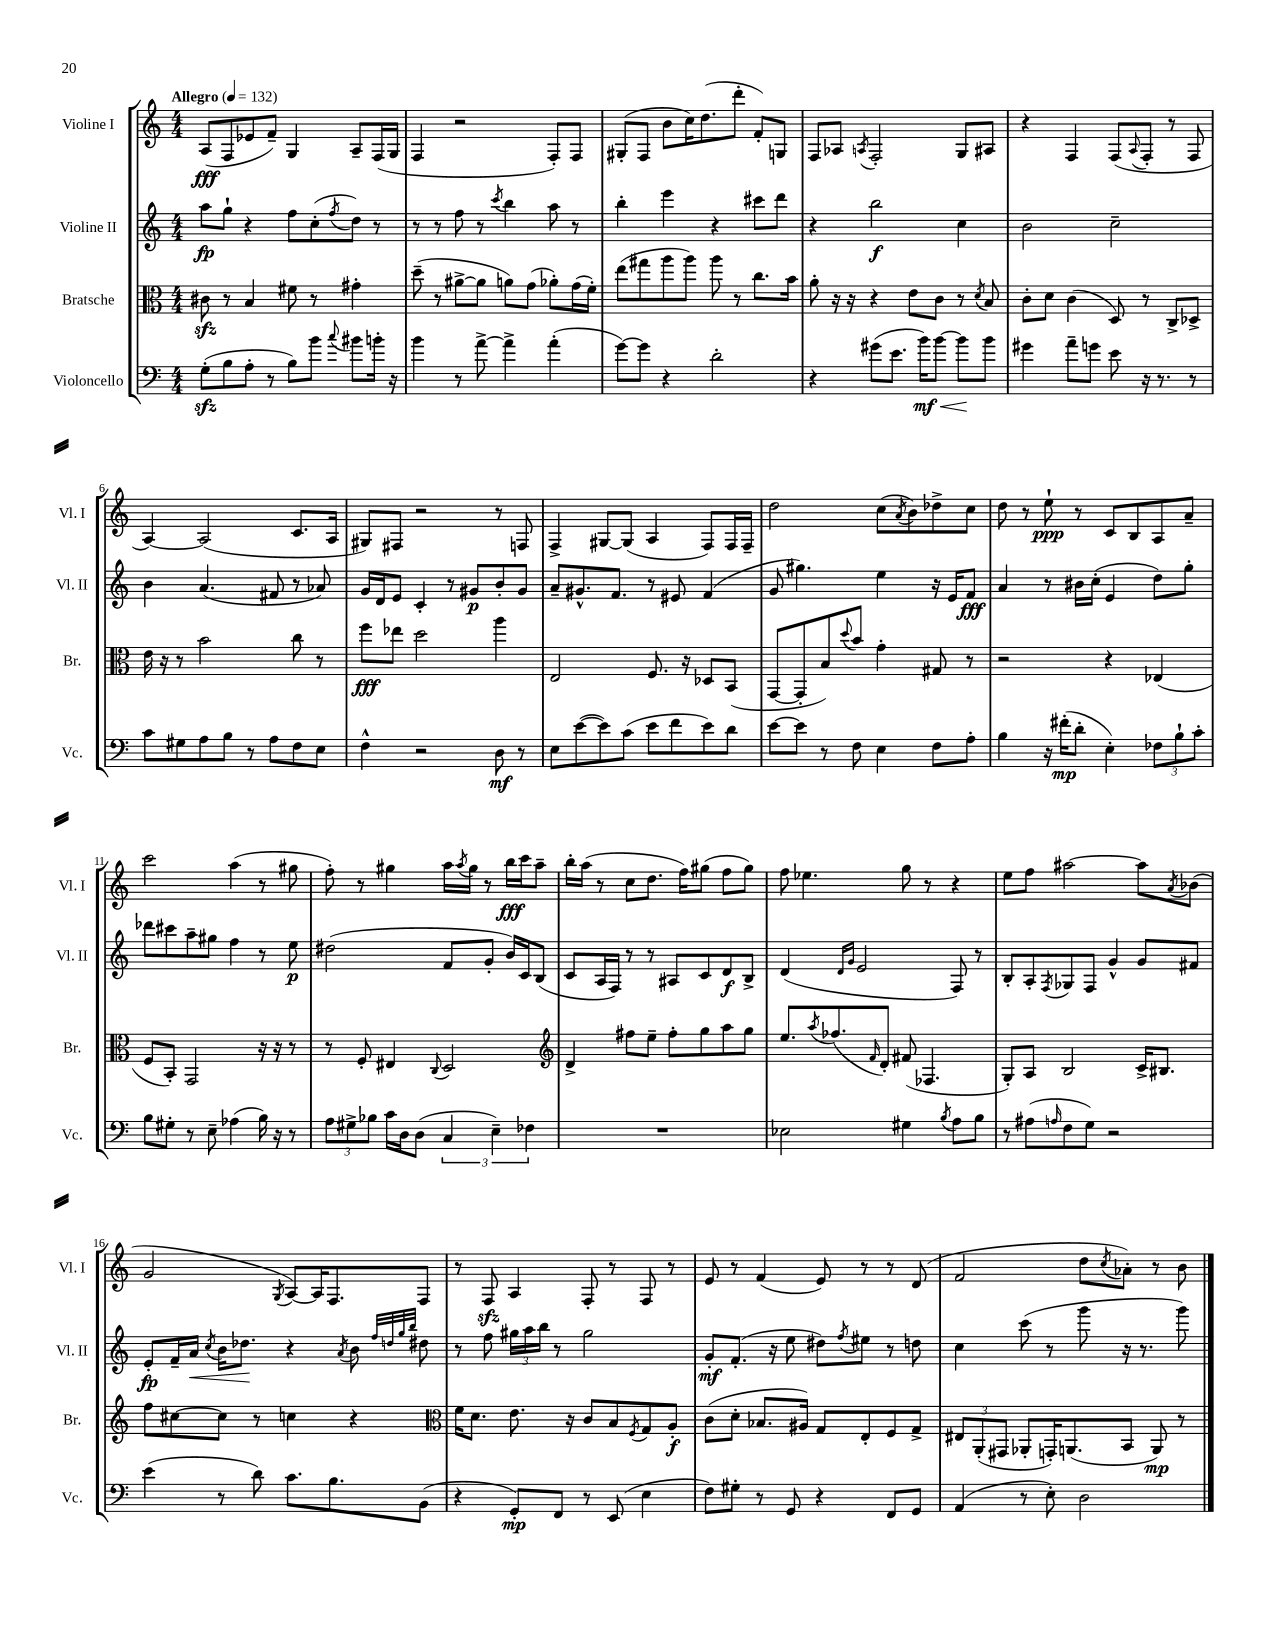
<<
\new StaffGroup <<
\new Staff = "s0" \with { instrumentName = "Violine I" shortInstrumentName = "Vl. I" } {
    \clef treble \key c \major \numericTimeSignature \time 4/4 \tempo "Allegro" 4 = 132
    a8\fff( f8 ees'8 f'8--) g4 a8-- f16( g16 |
    f4 r2 f8-.) f8 |
    gis8-.( f8 b'8 c''16) d''8.( d'''8-. f'8-.) g8 |
    f8 aes8 \acciaccatura { a8 } f2-. g8 ais8 |
    r4 f4 f8( \appoggiatura { a8 } f8-. r8 f8 |
    a4~) a2( c'8. a16 |
    gis8) fis8 r2 r8 f8 |
    f4-> gis8~ gis8( a4 f8) f16 f16-- |
    d''2 c''8( \acciaccatura { a'8 } b'8) des''8-> c''8 |
    d''8 r8 e''8-!\ppp r8 c'8 b8 a8 a'8-- |
    c'''2 a''4( r8 gis''8 |
    f''8-.) r8 gis''4 a''16 \acciaccatura { a''8 } gis''16 r8 b''16\fff c'''16 a''8-- |
    b''16-. a''16( r8 c''8 d''8. f''16) gis''8( f''8 gis''8) |
    f''8 ees''4. g''8 r8 r4 |
    e''8 f''8 ais''2~ ais''8 \acciaccatura { a'8 } bes'8( |
    g'2 \acciaccatura { g8 } a8~) a16 f8. f8 |
    r8 f8\sfz a4 f8-. r8 f8 r8 |
    e'8 r8 f'4( e'8) r8 r8 d'8( |
    f'2 d''8 \acciaccatura { c''8 } aes'8-.) r8 b'8 \bar "|." |
}
\new Staff = "s1" \with { instrumentName = "Violine II" shortInstrumentName = "Vl. II" } {
    \clef treble \key c \major \numericTimeSignature \time 4/4
    a''8\fp g''8-! r4 f''8 c''8-.( \acciaccatura { f''8 } d''8) r8 |
    r8 r8 f''8 r8 \acciaccatura { c'''8 } b''4 a''8 r8 |
    b''4-. e'''4 r4 cis'''8 d'''8 |
    r4 b''2\f c''4 |
    b'2 c''2-- |
    b'4 a'4.( fis'8 r8 aes'8) |
    g'16 d'16 e'8 c'4-. r8 gis'8\p b'8-. gis'8 |
    a'8-- gis'8.-^ f'8. r8 eis'8 f'4( |
    g'8 gis''4.) e''4 r16 e'16 f'8\fff |
    a'4 r8 bis'16 c''16-.( e'4 d''8) g''8-. |
    des'''8 cis'''8 a''8-- gis''8 f''4 r8 e''8\p |
    dis''2( f'8 g'8-. b'16) c'16 b8( |
    c'8 a16 f16) r8 r8 ais8 c'8 d'8\f b8-> |
    d'4( \grace { d'16 g'16 } e'2 f8) r8 |
    b8-. a8-. \acciaccatura { f8 } ges8 f8 g'4-^ g'8 fis'8 |
    e'8-.\fp f'16-- a'16\< \acciaccatura { c''8 } b'16 des''8.\! r4 \acciaccatura { a'8 } b'8 \grace { f''32 d''32 g''32 b''32 } dis''8 |
    r8 f''8 \tuplet 3/2 { gis''16 a''16 b''16 } r8 gis''2 |
    g'8-.\mf f'8.-.( r16 e''8 dis''8) \acciaccatura { f''8 } eis''8 r8 d''8 |
    c''4 c'''8( r8 g'''8 r16 r8. g'''8) \bar "|." |
}
\new Staff = "s2" \with { instrumentName = "Bratsche" shortInstrumentName = "Br." } {
    \clef alto \key c \major \numericTimeSignature \time 4/4
    cis'8\sfz r8 b4 fis'8 r8 gis'4-. |
    d''8--( r8 ais'8~-> ais'8 a'8) g'8( aes'8-.) g'16( f'16-.) |
    e''8( gis''8 a''8 a''8) a''8 r8 c''8. b'16 |
    a'8-. r16 r16 r4 e'8 c'8 r8 \acciaccatura { d'8 } b8 |
    c'8-. d'8 c'4( d8) r8 c8-> des8-> |
    e'16 r16 r8 b'2 c''8 r8 |
    f''8\fff ees''8 d''2 a''4 |
    e2 f8. r16 des8 b,8( |
    g,8~ g,8-. b8) \appoggiatura { d''8 } b'8 g'4-. gis8 r8 |
    r2 r4 ees4( |
    f8 b,8-.) g,2 r16 r16 r8 |
    r8 f8-. eis4 \appoggiatura { c8 } d2 |
    \clef treble d'4-> fis''8 e''8-- fis''8-. g''8 a''8 g''8 |
    e''8. \acciaccatura { a''8 } fes''8.( \grace { f'16 } d'8-.) fis'8( fes4. |
    g8-.) a8 b2 c'16-> bis8. |
    f''8 cis''8~ cis''8 r8 c''4 r4 |
    \clef alto f'16 d'8. e'8. r16 c'8 b8 \acciaccatura { f8 } g8 a8-.\f |
    c'8( d'8-. bes8. ais16) g8 e8-. f8 g8-> |
    \tuplet 3/2 { eis8 a,8-.( gis,8 } aes,8-. g,16-.) a,8.( b,8 a,8\mp) r8 \bar "|." |
}
\new Staff = "s3" \with { instrumentName = "Violoncello" shortInstrumentName = "Vc." } {
    \clef bass \key c \major \numericTimeSignature \time 4/4
    g8-.\sfz( b8 a8-. r8 b8) b'8 \appoggiatura { c''8 } bis'8 b'16-. r16 |
    b'4 r8 a'8~-> a'4-> a'4-.( |
    g'8~) g'8 r4 d'2-. |
    r4 gis'8( e'8. b'16\mf\<) b'8~ b'8\! b'8 |
    gis'4 a'8-- g'8 e'8 r16 r8. r8 |
    c'8 gis8 a8 b8 r8 a8 f8 e8 |
    f4-^ r2 d8\mf r8 |
    e8 e'8~( e'8) c'8( e'8 f'8 e'8) d'8 |
    e'8~ e'8 r8 f8 e4 f8 a8-. |
    b4 r16 fis'16-.\mp( d'8-. e4-.) \tuplet 3/2 { fes8 b8-! c'8-. } |
    b8 gis8-. r8 e8-- aes4( b16) r16 r8 |
    \tuplet 3/2 { a8 gis8-> bes8 } c'16 d16 d8( \tuplet 3/2 { c4 e4--) fes4 } |
    R1 |
    ees2 gis4 \acciaccatura { b8 } a8 b8 |
    r8 ais8( \grace { a16 } f8 g8) r2 |
    e'4( r8 d'8) c'8. b8. b,8( |
    r4 g,8-.\mp) f,8 r8 e,8( e4 |
    f8) gis8-. r8 g,8 r4 f,8 g,8 |
    a,4( r8 e8-.) d2 \bar "|." |
}
>>
>>
